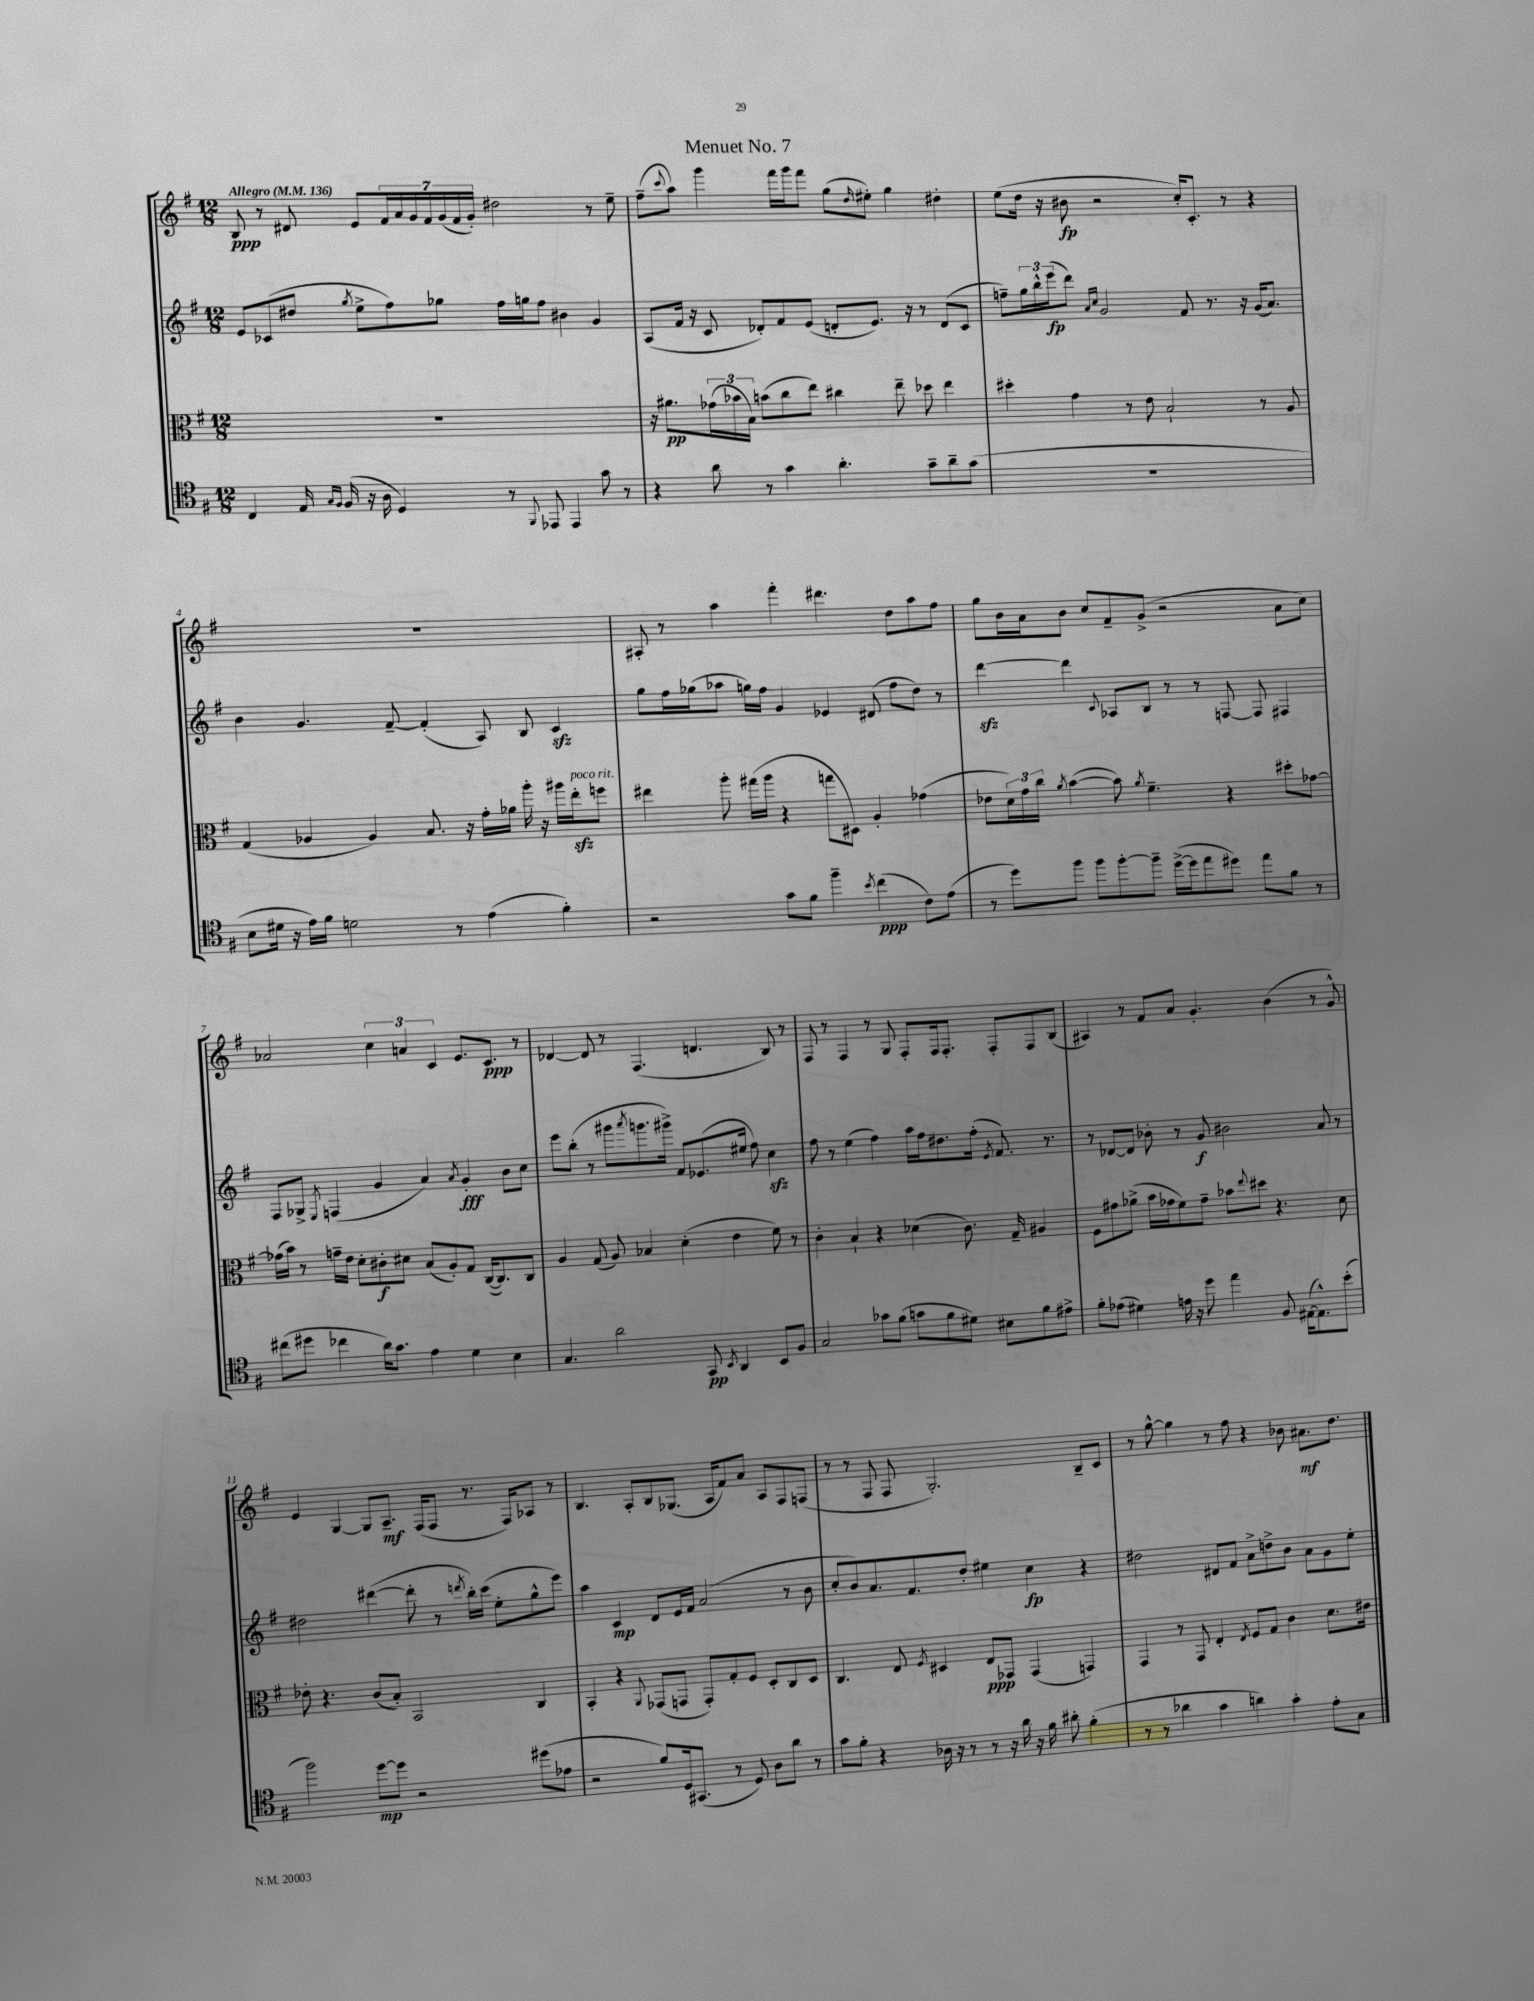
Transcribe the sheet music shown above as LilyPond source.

\header { title = "Menuet No. 7" }
<<
\new StaffGroup <<
\new Staff = "s0" {
    \clef treble \key g \major \numericTimeSignature \time 12/8 \tempo "Allegro" 4 = 136
    b8\ppp r8 dis'8 e'8 \tuplet 7/4 { fis'16 a'16 g'16 fis'16 g'16( fis'16 g'16-.) } dis''2 r8 e''8-- |
    fis''8--( \appoggiatura { c'''8 } a''8) g'''4 fis'''16 g'''16 fis'''8 g''8( \grace { d''16 } eis''8-.) g''4 dis''4-. |
    e''8( d''16 r16 bis'8\fp r2 c''16-.) c'8.-. r8 r4 |
    R1. |
    ais8-. r8 a''4 fis'''4-. dis'''4. d''8 a''8 fis''8 |
    g''8 b'16 a'16 b'8 c''8 fis'8-- g'8->( r2 a'8 c''8) |
    aes'2 \tuplet 3/2 { c''4 a'4 c'4 } e'8. c'8.\ppp r8 |
    des'4~ des'8 r8 fis4.( d'4. b8) r8 |
    fis8 r8 fis4 r8 g8 fis8-. fis16 fis8.-. fis8-. fis8 b8( |
    ais4) r8 fis'8 a'8 g'4.-. b'4( r8 g'8-^) |
    e'4 g4~ g8 a8.--\mf fis16( fis8 r8. fis16) aes8 r8 |
    b4. a8-. b8 ges8.( a16 fis'8) a'8 a8 fis8 f8( |
    r8 r8 fis8 fis8 g2.-.) b8-- c'8 |
    r8 g''8~-^ g''4 r8 fis''8 r4 bes'8 ais'8.\mf d''8. \bar "|." |
}
\new Staff = "s1" {
    \clef treble \key g \major \numericTimeSignature \time 12/8
    e'8 ces'8( dis''8 \acciaccatura { g''8 } e''8-> fis''8) ges''8 fis''16 g''16 fis''8 bis'4 g'4 |
    a8( fis'16 r16 c'8 des'8-.) fis'8 e'8( d'8-. e'8.) r16 r8 d'8( c'8 |
    f''8--) \tuplet 3/2 { g''16 b''16-^ e'''16\fp( } d'''8) \grace { a'16 c''16 } g'2 fis'8 r8. r16 g'16( a'8.) |
    b'4 g'4. fis'8~-- fis'4-.( a8) b8 c'4\sfz |
    g''8 fis''16 ges''16( aes''8 g''16) fis''16 g'4 ees'4 dis'8( fis''8 d''8) r8 |
    d'''4~\sfz d'''4 \appoggiatura { c'8 } aes8 b8 r8 r8 f8~ f8 fis4 |
    fis8 ges8-> \acciaccatura { e8 } f4( g'4 a'4) \acciaccatura { a'8 } g'4-.\fff b'8 c''8 |
    e'''8 b''8-.( r8 gis'''8 \acciaccatura { a'''8 } g'''8. gis'''16->) fis'8 ees'8.( eis''16 fis''8) c''4\sfz |
    fis''8 r8 e''4( fis''4) a''16 fis''16 dis''8. fis''16-.( \acciaccatura { e'8 } fis'8.) r8. |
    r8 des'8~ des'8 bes'8-. r8 g'8\f bis'2 a'8 r8 |
    dis''2 dis'''4~( dis'''8-. r8 \acciaccatura { d'''8 } b''16-.) c'''16( e''8-. g''8-^ e'''8) |
    a''4 c'4\mp d'8 e'16 fis'16 a'2( r8 b'8 |
    c''8-. b'8) a'8. fis'8. d''8-. eis''4 c''4\fp r4 |
    dis''2 dis'8 fis'8 a'8-> d''8-> b'8 a'8 g'8 e''8-. \bar "|." |
}
\new Staff = "s2" {
    \clef alto \key g \major \numericTimeSignature \time 12/8
    R1. |
    r16 ais'8.\pp \tuplet 3/2 { ges'16( bes'16 b16) } b'8( c''8 e''8) cis''4 e''8-- des''8 e''4 |
    dis''4-. g'4 r8 e'8 b2-! r8 a8 |
    g4( aes4 aes4) b8. r16 g'16-. aes'16 a''16-. r16 ais''16 e''16-.\sfz^\markup { \italic "poco rit." } f''8 |
    eis''4 a''8-. gis''16( a''16 r4 g''8 dis8) a4-. ges'4( |
    ees'8 \tuplet 3/2 { d'16) g'16 c''16 } \acciaccatura { a'8 } b'4~( b'8) \acciaccatura { a'8 } fis'4.-- r4 dis''8-. ges'8~ |
    ges'16( b'16) r8 g'16-- e'16 d'8-. cis'8-.\f dis'8 b8( a8-.) g8 c16~( c8.) c8 |
    a4 g8( a8) bes4 d'4-.( e'4 fis'8) r8 |
    c'4-. b4-! r4 des'4( c'8.) g16-- ais4 |
    fis8 gis'8 aes'8->( b'16 ges'16 fis'8) ges'8-- bes'8 \appoggiatura { e''8 } dis''8 r4. d'8 |
    ees'8-. r4. c'8( b8-.) b,2 c4 |
    b,4-. r4 \appoggiatura { a,8 } ges,8( g,8 g,8-.) g8-. fis8 d8-. c8 d8 |
    c4. e8 \acciaccatura { fis8 } dis4 e8\ppp ges,8 ges,4( g,4) |
    g,4 r8 g,8 e4-. \acciaccatura { e8 } fis8 g8 c'4 d'8. eis'16 \bar "|." |
}
\new Staff = "s3" {
    \clef tenor \key g \major \numericTimeSignature \time 12/8
    c4 e16 \grace { g16 fis16 } fis16( r16 a16 d4) r8 \appoggiatura { fis,8 } ees,8 ees,4 g'8 r8 |
    r4 a'8 r8 g'4 a'4.-. g'8-- a'8-- g'8( |
    R1. |
    b8 dis'16 r16 e'16) fis'16 d'2 r8 e'4( fis'4-.) |
    r2 g'8 fis'8 fis''4-- \acciaccatura { b'8 } c''4\ppp( c'8) e'8( |
    r8 d''8) fis''8 fis''8 fis''8~-. fis''8-- d''16~->( d''16 e''8 dis''8) e''8 fis'8 r8 |
    cis''8( dis''8 ces''4 a'16) g'8. e'4 d'4 b4 |
    g4. a'2 g,8\pp \acciaccatura { b,8 } a,4 b,8 fis8 |
    g2 ges'8 fis'8( g'8 fis'8 dis'8) bis8 fis'8 eis'8-> |
    fis'8-. ees'8( dis'4) e'16 r16 d''8 e''4 fis8 eis16~( eis8.-^) b'8-.( |
    fis''2) d''8~\mp d''8 r2 dis''8( ees'8 |
    r2 fis'8) d16 gis,8.( r8 d8) a8 a'8 r8 |
    g'8 fis'8-. r4 aes16 r16 r8 r8 r16 a'16 r16 fis'16 ais'8-. fis'4-.( |
    r8 r8 aes'4 g'4 a'4) g'4-. e'8-. g8 \bar "|." |
}
>>
>>
